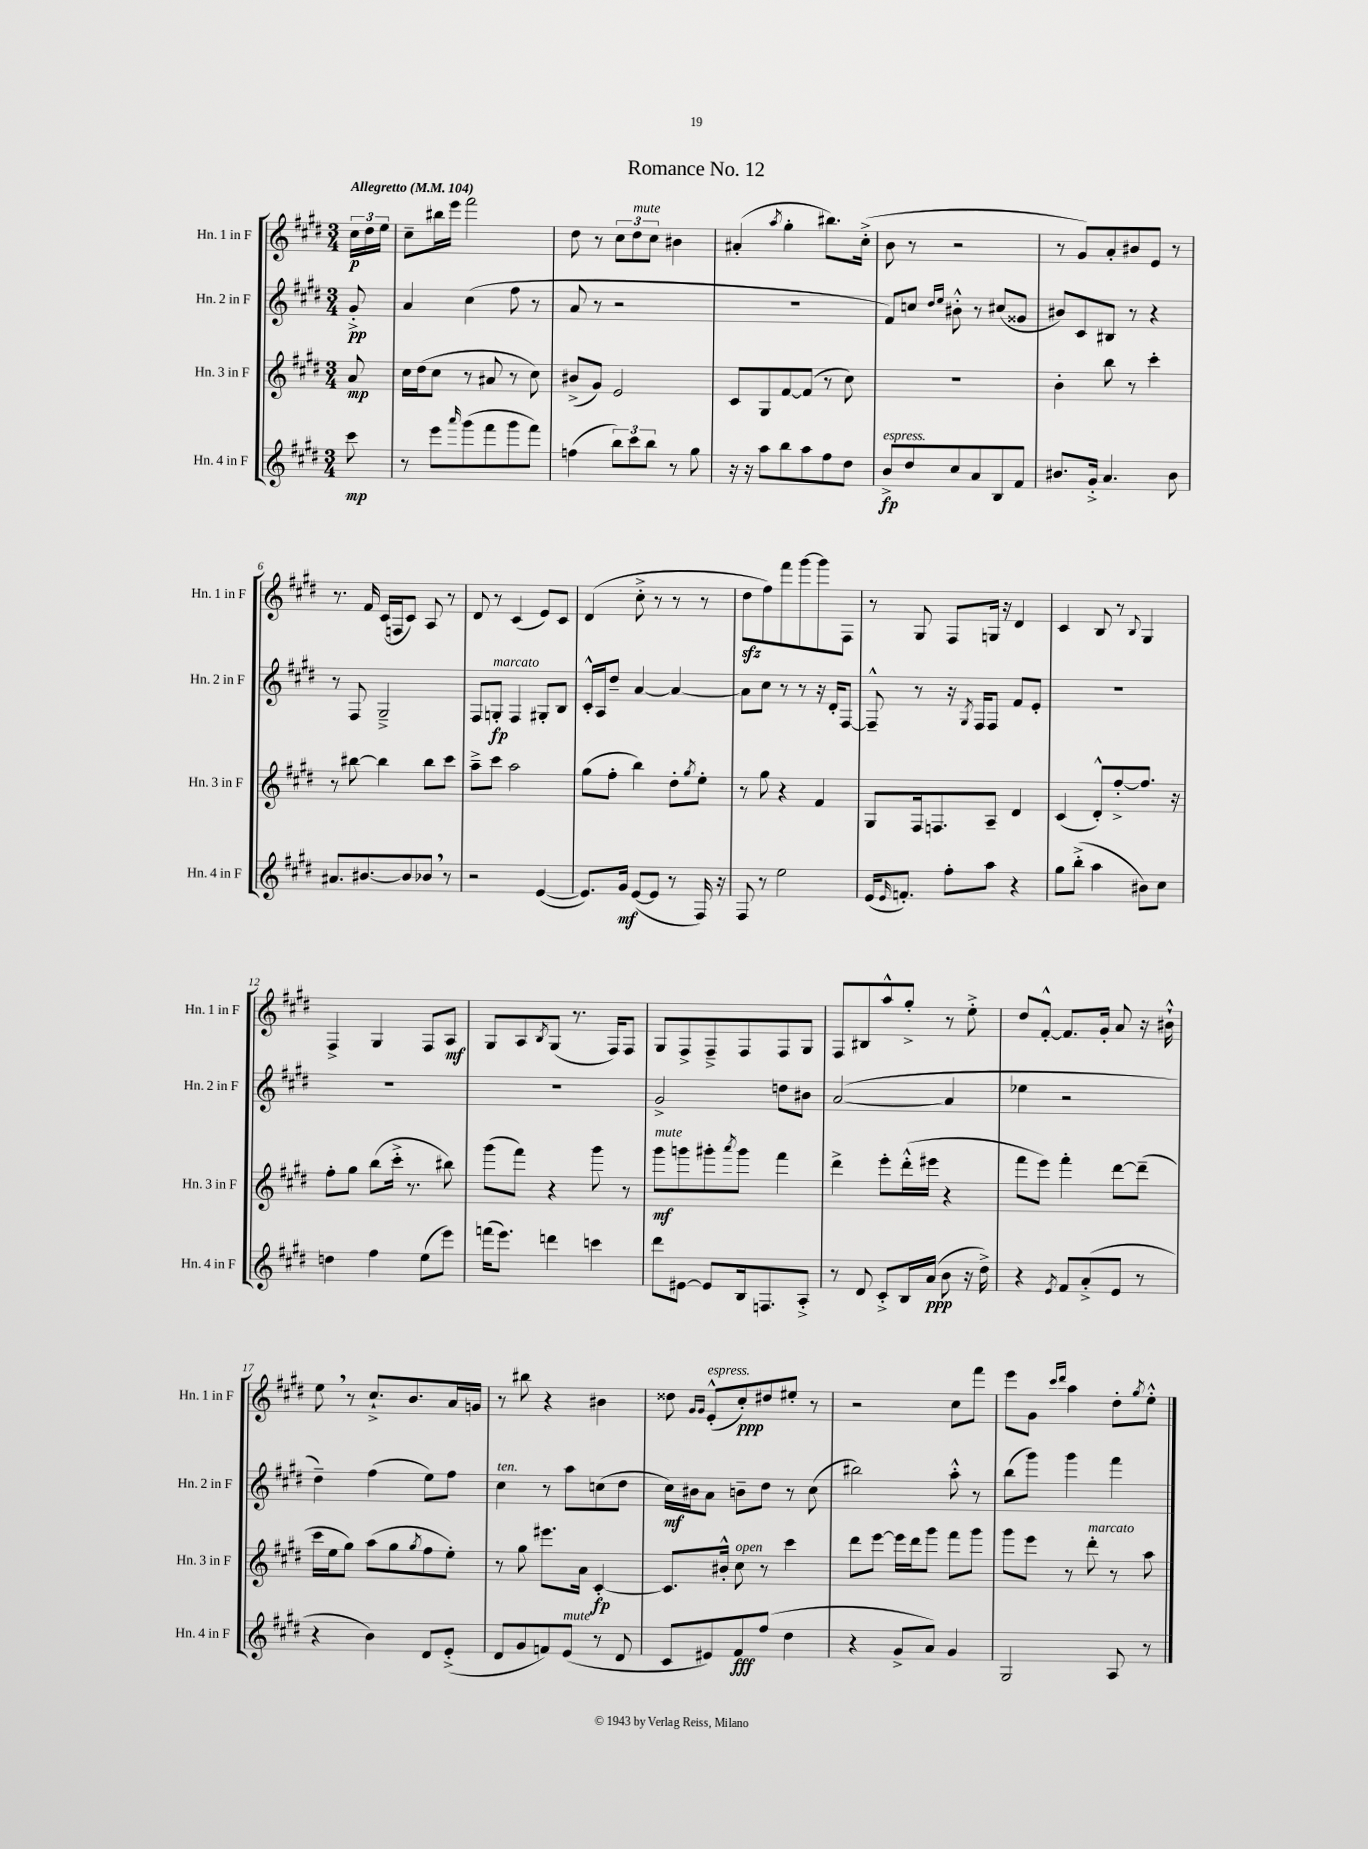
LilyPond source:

\header { title = "Romance No. 12" }
<<
\new StaffGroup <<
\new Staff = "s0" \with { instrumentName = "Hn. 1 in F" shortInstrumentName = "Hn. 1 in F" } {
    \clef treble \key e \major \numericTimeSignature \time 3/4 \partial 8 \tempo "Allegretto" 4 = 104
    \tuplet 3/2 { cis''16\p dis''16 e''16 } |
    cis''8-- bis''16 e'''16 fis'''2 |
    dis''8 r8 \tuplet 3/2 { cis''8 dis''8^\markup { \italic "mute" } cis''8 } bis'4 |
    ais'4-.( \acciaccatura { a''8 } gis''4-. bis''8.) cis''16-.->( |
    b'8 r8 r2 |
    r8 gis'8) a'8-. bis'8 e'8 r8 |
    r8. fis'16 cis'16( f16 cis'8) a8 r8 |
    dis'8 r8 cis'4( e'8) cis'8 |
    dis'4( cis''8-.-> r8 r8 r8 |
    dis''8\sfz fis''8) fis'''8 gis'''8~ gis'''8 fis8 |
    r8 gis8 fis8 g16 r16 dis'4 |
    cis'4 b8 r8 \appoggiatura { b8 } gis4 |
    fis4-> gis4 fis8 a8\mf |
    gis8 a8 \acciaccatura { b8 } gis8( r8. fis16) fis8 |
    gis8 fis8-> fis8---> fis8 fis8 gis8 |
    fis8 bis8 a''8-^ gis''8-.-> r8 e''8-.-> |
    dis''8 fis'8~-.-^ fis'8. gis'16-. a'8 r16 bis'16-!-^ |
    e''8 \breathe r8 cis''8.-!-> b'8. a'16 g'16 |
    r8 bis''8 r4 bis'4 |
    disis''8 \grace { gis'16 gis'16 } e'8-.-^^\markup { \italic "espress." }( cis''8-.\ppp) dis''8 eis''8-. r8 |
    r2 cis''8 fis'''8 |
    e'''8 gis'8 \grace { cis'''16 dis'''16 } a''4 dis''8-. \acciaccatura { gis''8 } e''8-.-^ \bar "|." |
}
\new Staff = "s1" \with { instrumentName = "Hn. 2 in F" shortInstrumentName = "Hn. 2 in F" } {
    \clef treble \key e \major \numericTimeSignature \time 3/4 \partial 8
    gis'8-.->\pp |
    a'4 cis''4( fis''8 r8 |
    a'8 r8 r2 |
    R2. |
    fis'8) c''8 \grace { dis''16 e''16 } bis'8-.-^ r8 cis''8( gisis'8 |
    bis'8) cis'8 bis8 r8 r4 |
    r8 fis8 gis2---> |
    fis8 g8-.\fp^\markup { \italic "marcato" } fis4 gis8-. b8 |
    cis'16-.-^ a16 dis''8-- a'4~ a'4~ |
    a'8 cis''8 r8 r8 r16 dis'16-. fis8~ |
    fis8---^ r8 r16 \acciaccatura { gis8 } fis16 fis8 fis'8 e'8-. |
    R2. |
    R2. |
    R2. |
    gis'2-> d''8 bis'8 |
    a'2~( a'4 |
    ees''4 r2 |
    dis''4--) fis''4( e''8) fis''8 |
    cis''4^\markup { \italic "ten." } r8 a''8 c''8( dis''8 |
    cis''16\mf) bis'16 a'8 b'8-- dis''8 r8 cis''8( |
    bis''2) a''8-.-^ r8 |
    b''8( gis'''8) gis'''4 fis'''4 \bar "|." |
}
\new Staff = "s2" \with { instrumentName = "Hn. 3 in F" shortInstrumentName = "Hn. 3 in F" } {
    \clef treble \key e \major \numericTimeSignature \time 3/4 \partial 8
    a'8\mp |
    cis''16 dis''16( cis''8 r8 ais'8 r8 cis''8) |
    bis'8->( gis'8) e'2 |
    cis'8 gis8 fis'8~ fis'8( r8 cis''8) |
    R2. |
    b'4-. b''8 r8 cis'''4-. |
    r8 bis''8~ bis''4 bis''8 cis'''8 |
    a''8---> cis'''8 a''2 |
    gis''8( fis''8-. b''4) dis''8-. \acciaccatura { gis''8 } e''8-. |
    r8 gis''8 r4 fis'4 |
    gis8 fis16 f8. a8-- dis'4 |
    cis'4( dis'8-.-^) fis''8~-.-> fis''8. r16 |
    fis''8-. gis''8 b''8( cis'''16-.-> r8. bis''8) |
    gis'''8( fis'''8) r4 gis'''8 r8 |
    gis'''8\mf^\markup { \italic "mute" } g'''8 gis'''8-. \acciaccatura { a'''8 } gis'''8 fis'''4 |
    dis'''4-> e'''8-. dis'''16-.-^( eis'''16 r4 |
    fis'''8 e'''8) fis'''4-. dis'''8~ dis'''8--( |
    cis'''16 e''16 gis''8) a''8( gis''8 \acciaccatura { gis''8 } fis''8 e''8-.) |
    r8 gis''8 eis'''8. a'16 cis'4~-.\fp |
    cis'8. bis'16-.-^ cis''8^\markup { \italic "open" } r8 cis'''4 |
    dis'''8 e'''8~ e'''16 dis'''16 gis'''8 fis'''8 gis'''8 |
    gis'''8 e'''8 r8 dis'''8-.^\markup { \italic "marcato" } r8 a''8 \bar "|." |
}
\new Staff = "s3" \with { instrumentName = "Hn. 4 in F" shortInstrumentName = "Hn. 4 in F" } {
    \clef treble \key e \major \numericTimeSignature \time 3/4 \partial 8
    cis'''8\mp |
    r8 e'''8 \grace { a'''16 } gis'''8( fis'''8 gis'''8 fis'''8) |
    f''4( \tuplet 3/2 { b''8) cis'''8 b''8 } r8 gis''8 |
    r16 r16 a''8 b''8 a''8 fis''8 dis''8 |
    b'8->\fp^\markup { \italic "espress." } dis''8 cis''8 a'8 b8 fis'8 |
    bis'8. gis'16-.-> a'4. bis'8 |
    ais'8. bis'8.~ bis'8 bes'8 \breathe r8 |
    r2 e'4~( |
    e'8.) gis'16\mf e'8~( e'8 r8 fis16) r16 |
    fis8 r8 e''2 |
    e'16( \grace { e'16 } f'8.-.) fis''8-. a''8 r4 |
    gis''8 b''8-.->( a''4 bis'8) cis''8 |
    d''4 fis''4 e''8( e'''8) |
    f'''16( e'''8.) d'''4 c'''4 |
    dis'''8 eis'8~ eis'8 b16 f8. a8-.-> |
    r8 dis'8 cis'8-.-> b16 a'16\ppp( b'8 r16 dis''16->) |
    r4 \acciaccatura { e'8 } fis'8 a'8-.->( e'8 r8 |
    r4 b'4) dis'8 e'8-.->( |
    dis'8 gis'8 f'8) e'8^\markup { \italic "mute" }( r8 dis'8 |
    cis'8 eis'8) fis'8\fff fis''8( dis''4 |
    r4 gis'8-> a'8) gis'4 |
    gis2 a8 r8 \bar "|." |
}
>>
>>
